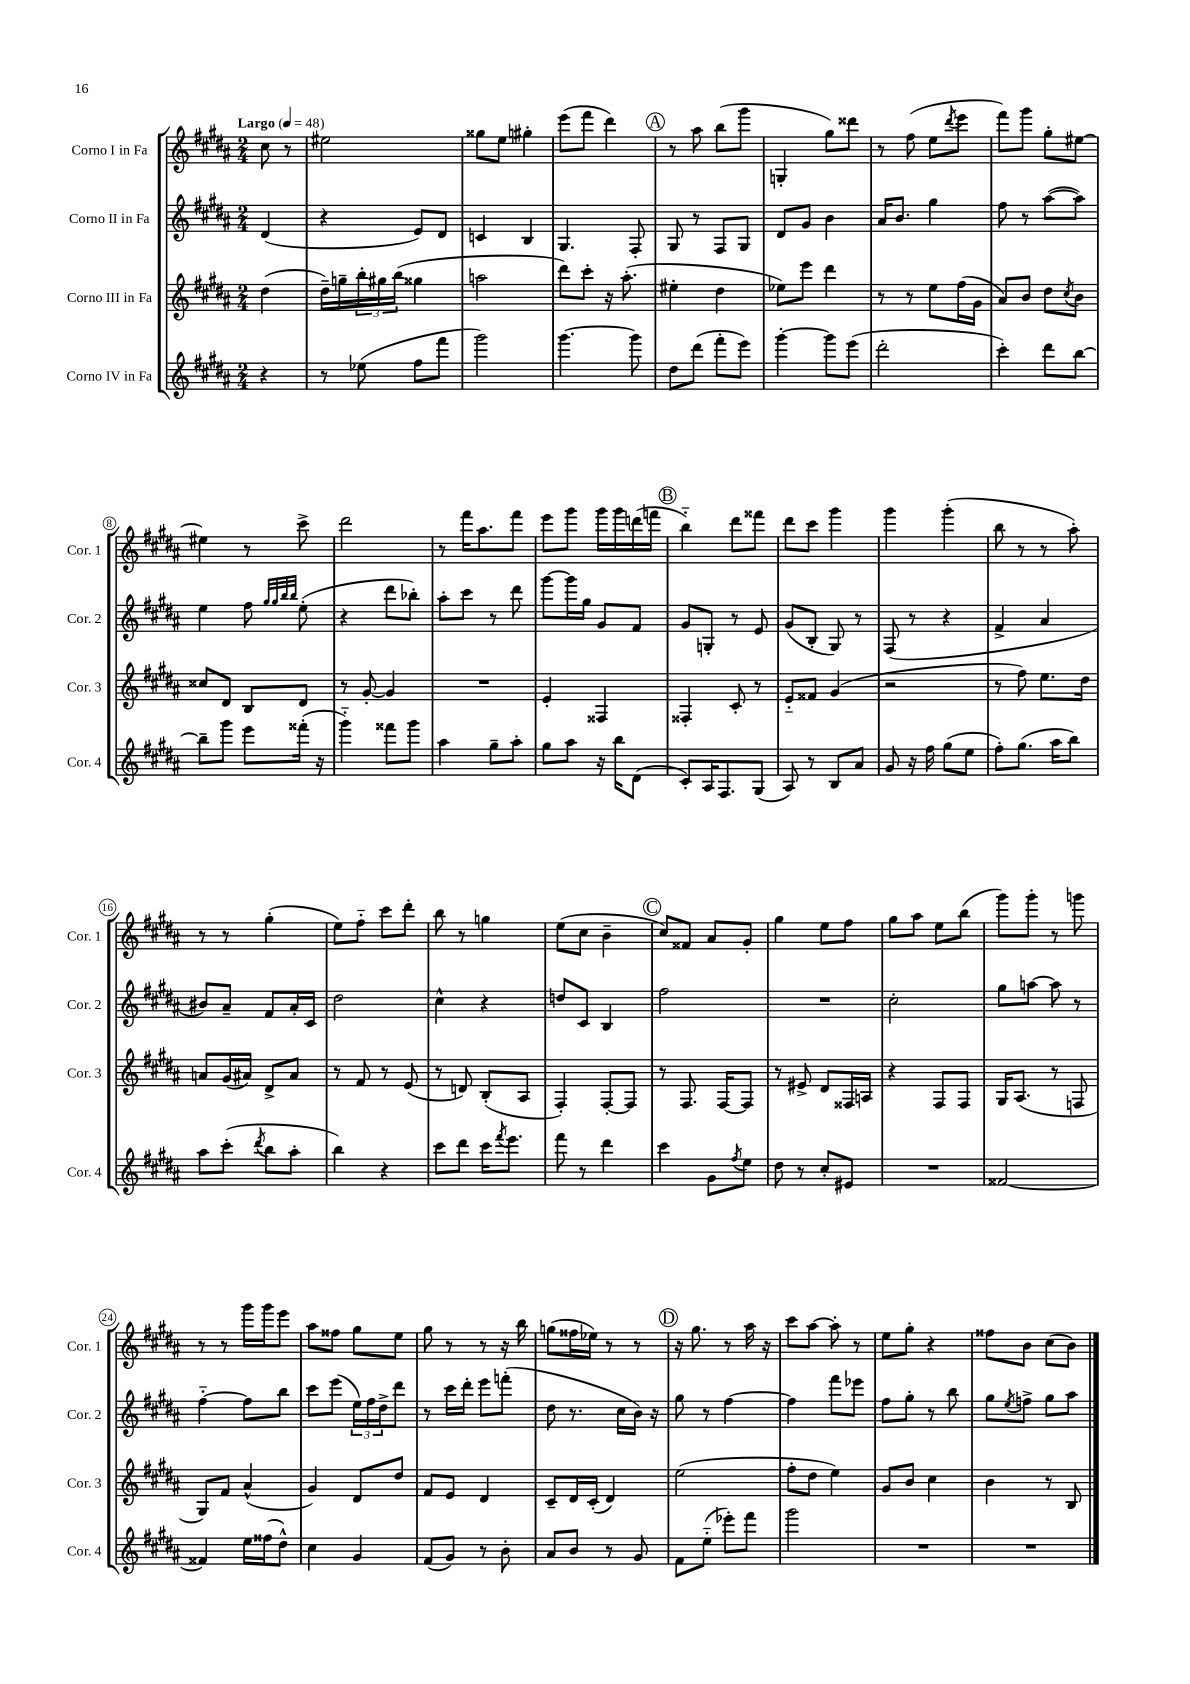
<<
\new StaffGroup <<
\new Staff = "s0" \with { instrumentName = "Corno I in Fa" shortInstrumentName = "Cor. 1" } {
    \clef treble \key b \major \numericTimeSignature \time 2/4 \partial 4 \tempo "Largo" 4 = 48
    cis''8 r8 |
    eis''2 |
    gisis''8 e''8 gis''4-. |
    e'''8( fis'''8 dis'''4) |
    \mark \markup { \circle "A" } r8 ais''8 b''8( gis'''8 |
    g4-. gis''8) disis'''8 |
    r8 fis''8( e''8 \acciaccatura { dis'''8 } e'''8 |
    fis'''8) gis'''8 gis''8-. eis''8~ |
    eis''4 r8 cis'''8-> |
    dis'''2 |
    r8 fis'''16 ais''8. fis'''8 |
    e'''8 gis'''8 gis'''16 gis'''16 d'''16( f'''16 |
    \mark \markup { \circle "B" } b''4-_) dis'''8 fisis'''8 |
    dis'''8 cis'''8 gis'''4 |
    gis'''4 gis'''4-.( |
    b''8 r8 r8 ais''8-.) |
    r8 r8 gis''4-.( |
    e''8) fis''8-_ cis'''8 dis'''8-. |
    b''8 r8 g''4 |
    e''8( cis''8 b'4-- |
    \mark \markup { \circle "C" } cis''8) fisis'8 ais'8 gis'8-. |
    gis''4 e''8 fis''8 |
    gis''8 ais''8 e''8 b''8( |
    gis'''8) gis'''8-. r8 g'''8 |
    r8 r8 gis'''16 gis'''16 e'''8 |
    ais''8 fisis''8 gis''8 e''8 |
    gis''8 r8 r8 r16 b''16 |
    g''8( fisis''16 ees''16) r8 r8 |
    \mark \markup { \circle "D" } r16 gis''8. r8 ais''16 r16 |
    cis'''8 ais''8~ ais''8-. r8 |
    e''8 gis''8-. r4 |
    fisis''8 b'8 cis''8( b'8) \bar "|." |
}
\new Staff = "s1" \with { instrumentName = "Corno II in Fa" shortInstrumentName = "Cor. 2" } {
    \clef treble \key b \major \numericTimeSignature \time 2/4 \partial 4
    dis'4( |
    r4 e'8) dis'8 |
    c'4 b4 |
    gis4. fis8-. |
    \mark \markup { \circle "A" } gis8 r8 fis8 gis8 |
    dis'8 gis'8 b'4 |
    ais'16 b'8. gis''4 |
    fis''8 r8 ais''8~( ais''8) |
    e''4 fis''8 \grace { gis''32 gis''32 b''32 b''32 } e''8-.( |
    r4 dis'''8 bes''8-.) |
    ais''8-. cis'''8 r8 dis'''8 |
    gis'''8~ gis'''16 gis''16 gis'8 fis'8 |
    \mark \markup { \circle "B" } gis'8 g8-. r8 e'8 |
    gis'8( b8-. gis8) r8 |
    fis8( r8 r4 |
    fis'4-> ais'4 |
    bis'8) ais'8-- fis'8 ais'16-. cis'16 |
    dis''2 |
    cis''4-^ r4 |
    d''8 cis'8 b4 |
    \mark \markup { \circle "C" } fis''2 |
    R2 |
    cis''2-. |
    gis''8 a''8~ a''8 r8 |
    fis''4~-_ fis''8 b''8 |
    cis'''8 e'''8( \tuplet 3/2 { e''16) fis''16 dis''16-> } dis'''8 |
    r8 cis'''16 dis'''16-. e'''8 f'''8-.( |
    dis''8 r8. cis''16 b'16) r16 |
    \mark \markup { \circle "D" } gis''8 r8 fis''4~ |
    fis''4 fis'''8 ees'''8 |
    fis''8 gis''8-. r8 b''8 |
    gis''8 \acciaccatura { e''8 } f''8-> gis''8 ais''8 \bar "|." |
}
\new Staff = "s2" \with { instrumentName = "Corno III in Fa" shortInstrumentName = "Cor. 3" } {
    \clef treble \key b \major \numericTimeSignature \time 2/4 \partial 4
    dis''4( |
    dis''16--) g''16-- \tuplet 3/2 { b''16-. gis''16 b''16( } gisis''4 |
    a''2 |
    dis'''8) cis'''8-. r16 ais''8.-.( |
    \mark \markup { \circle "A" } eis''4-. dis''4 |
    ees''8) e'''8 dis'''4 |
    r8 r8 e''8 fis''16( gis'16 |
    ais'8) b'8 dis''8 \acciaccatura { cis''8 } b'8 |
    cisis''8 dis'8 b8 dis'8 |
    r8 gis'8~-. gis'4 |
    R2 |
    e'4-. fisis4 |
    \mark \markup { \circle "B" } fisis4-. cis'8-. r8 |
    e'8-_ fisis'8 gis'4( |
    r2 |
    r8 fis''8) e''8. dis''16 |
    a'8 gis'16( ais'16) dis'8-> ais'8 |
    r8 fis'8 r8 e'8( |
    r8 d'8) b8-.( ais8 |
    fis4-.) fis8~-. fis8 |
    \mark \markup { \circle "C" } r8 fis8. fis16~ fis8 |
    r8 eis'8-> dis'8 fisis16 a16 |
    r4 fis8 fis8 |
    gis16 ais8.( r8 f8 |
    gis8) fis'8 ais'4-^( |
    gis'4) dis'8 dis''8 |
    fis'8 e'8 dis'4 |
    cis'8-- dis'16 cis'16-.( dis'4) |
    \mark \markup { \circle "D" } e''2( |
    fis''8-. dis''8 e''4) |
    gis'8 b'8 cis''4 |
    b'4 r8 b8 \bar "|." |
}
\new Staff = "s3" \with { instrumentName = "Corno IV in Fa" shortInstrumentName = "Cor. 4" } {
    \clef treble \key b \major \numericTimeSignature \time 2/4 \partial 4
    r4 |
    r8 ees''8( fis''8 fis'''8 |
    gis'''2) |
    gis'''4.~ gis'''8 |
    \mark \markup { \circle "A" } dis''8 dis'''8( fis'''8-. e'''8) |
    gis'''4~-. gis'''8 e'''8( |
    dis'''2-. |
    cis'''4-.) dis'''8 b''8~ |
    b''8-- gis'''8 e'''8 fisis'''16-.( r16 |
    gis'''4-_) fisis'''8 gis'''8 |
    ais''4 gis''8-- ais''8-. |
    gis''8 ais''8 r16 b''16 dis'8( |
    \mark \markup { \circle "B" } cis'8-.) ais16 fis8. gis8( |
    ais8) r8 b8 ais'8 |
    gis'8 r16 fis''16 gis''8( e''8 |
    fis''8-.) gis''8.( ais''16 b''8) |
    ais''8 cis'''8-.( \acciaccatura { dis'''8 } b''8 ais''8-. |
    b''4) r4 |
    cis'''8 dis'''8 cis'''16 \acciaccatura { fis'''8 } e'''8. |
    fis'''8 r8 dis'''4 |
    \mark \markup { \circle "C" } cis'''4 gis'8 \acciaccatura { fis''8 } e''8 |
    dis''8 r8 cis''8-. eis'8 |
    R2 |
    fisis'2~ |
    fisis'4 e''16 fisis''16( dis''8-^) |
    cis''4 gis'4 |
    fis'8( gis'8) r8 b'8-. |
    ais'8 b'8 r8 gis'8 |
    \mark \markup { \circle "D" } fis'8 e''8-_( ees'''8-.) fis'''8 |
    gis'''2 |
    R2 |
    R2 \bar "|." |
}
>>
>>
\layout { \context { \Score \override BarNumber.stencil = #(make-stencil-circler 0.1 0.3 ly:text-interface::print) } }
